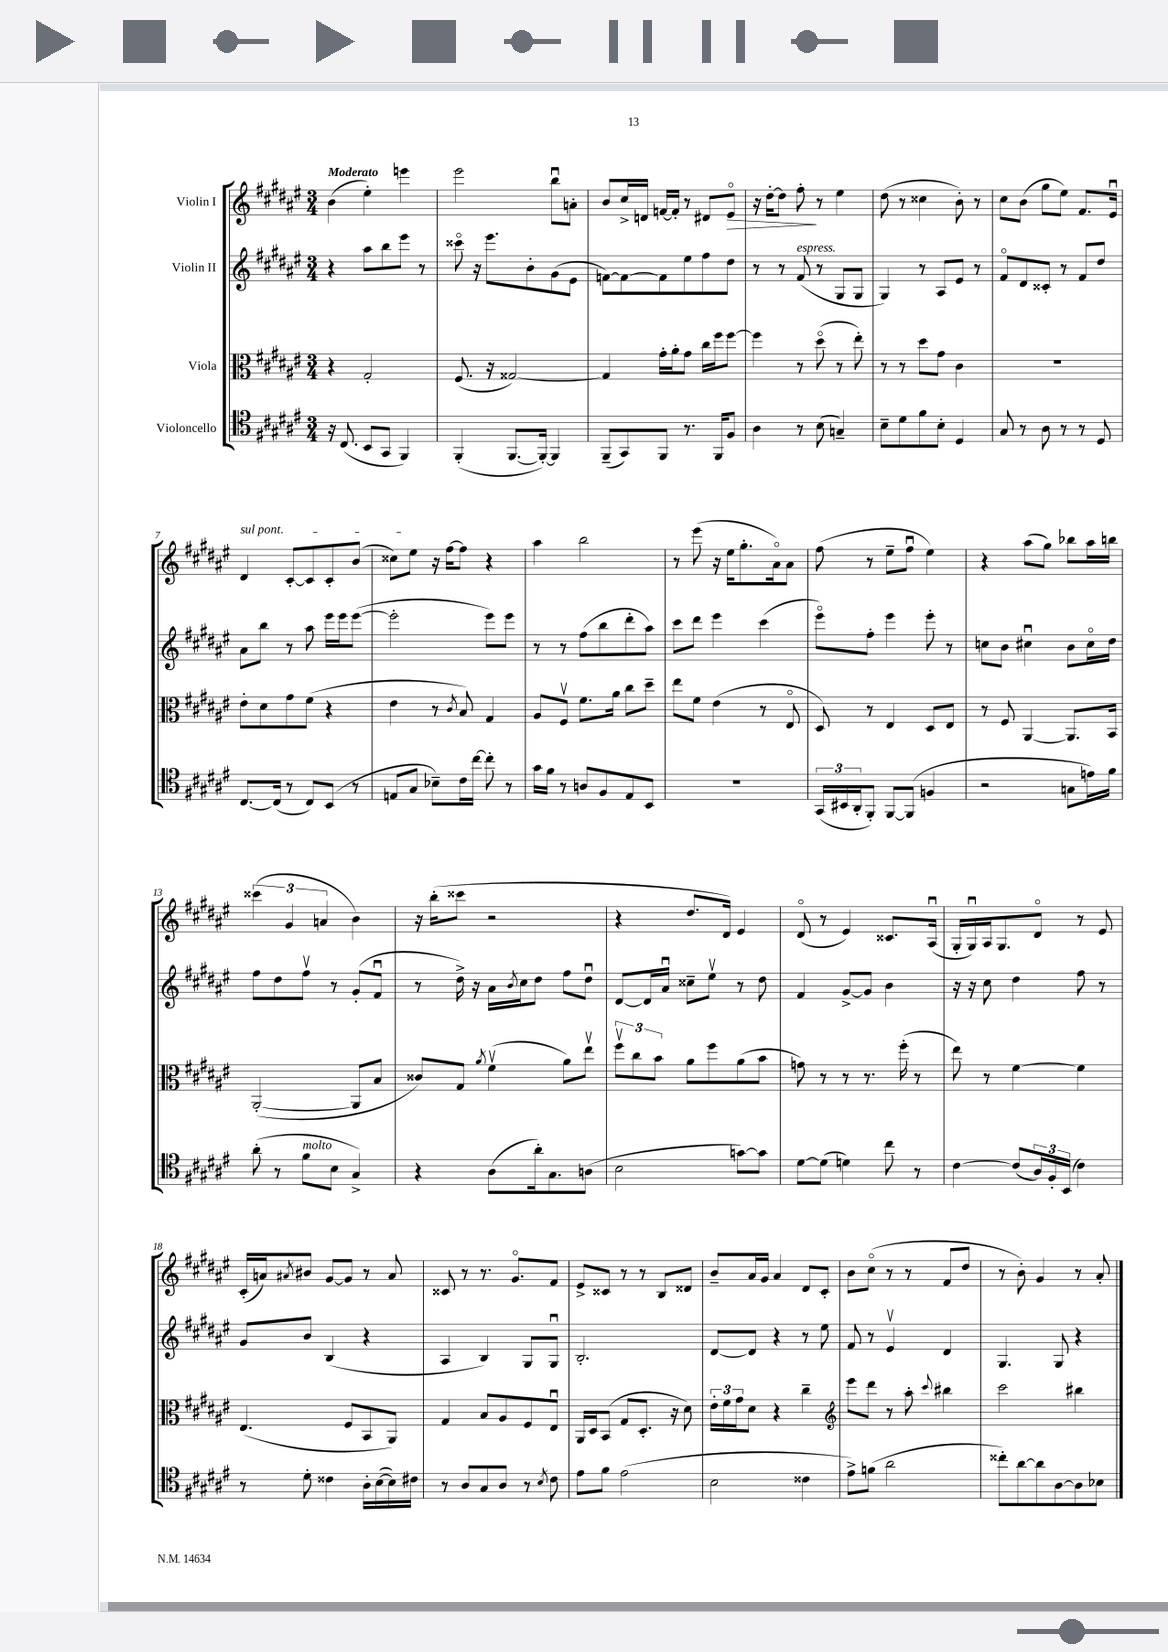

**kern	**kern	**kern	**kern
*staff4	*staff3	*staff2	*staff1
*clefC4	*clefC3	*clefG2	*clefG2
*k[f#c#g#d#a#e#]	*k[f#c#g#d#a#e#]	*k[f#c#g#d#a#e#]	*k[f#c#g#d#a#e#]
*M3/4	*M3/4	*M3/4	*M3/4
16r	4r	4r	(4b\
(8.C#/	.	.	.
8BB/L	2G#'/	8aa#\L	4ee#'\)
8GG#/J	.	8bb\	.
4FF#/)	.	8eee#\J	4eee\
.	.	8r	.
=	=	=	=
(4FF#'/	(8.F#/	8ccc##o\	2eee#\
.	.	16r	.
.	16r	8.eee#\L	.
[8.FF#/L	[2G##/)	.	.
.	.	8b'\	.
16FF#'/_Jk)	.	.	.
4FF#/]	.	(8g#\	8bbu\L
.	.	8e#\J	8a'\J
=	=	=	=
(8FF#~/L	4G##/]	[8f\L)	8b/L
8GG#/)	.	8f\_	16cc#^/L
.	.	.	16d/JJ
8FF#/J	16g#'\LL	8f\]	[16f/LL
.	16a#'\J	.	16f'/]JJ
8.r	8g#\J	8ee#\	8r
.	16cc#\LL	8ff#\	8d#/L
16FF#/LK	16ff#\J	.	.
8F#/J	[8ff#\J	8dd#\J	8e#o/J
=	=	=	=
4A#\	4ff#\]	8r	16r
.	.	.	[16dd#'\LK
.	.	8r	8dd#\]J
8r	8r	(8f#/	8ff#'\
(8B\	(8dd#o\	8r	8r
4G~/)	8r	8G#/L	4ee#\
.	8ee#'\)	8G#/J	.
=	=	=	=
8B~\L	8r	4G#/)	(8dd#\
8d#\	8r	.	8r
8f#\	8dd#\L	8r	4cc##\
8B'\J	8g#\J	8A#/L	.
4D#/	4c#\	8e#/J	8b'\)
.	.	8r	8r
=	=	=	=
8G#/	2.r	8f#o/L	8cc#\L
8r	.	8d#/	(8b\J
8A#\	.	8c##'/J	8gg#\L
8r	.	8r	8ee#\J)
8r	.	8f#/L	8.f#/L
8D#/	.	8dd#/J	.
.	.	.	16e#u/Jk
=	=	=	=
[8.C#/L	8e#'\L	8a#\L	4d#/
.	8d#\	8bb\J	.
(16C#/]Jk	.	.	.
8r	8g#\	8r	[8c#'/L
8C#/L)	(8f#\J	8aa#\	8c#/]
(8BB/J	4r	16eee#\LL	8c#'/
.	.	16eee#\J	.
8r	.	([8eee#\J	(8b/J
=	=	=	=
8E/L	4e#\	2eee#'\]	8cc##\L)
8G#/J	.	.	8ee#\J
8B-~\L)	8r	.	16r
.	.	.	[16ff#\LK
.	8qc#/	.	.
16c#\L	8B/)	.	8ff#\]J
[16cc#\JJ	.	.	.
8cc#'\]	4G#/	8eee#\L)	4r
8r	.	8eee#\J	.
=	=	=	=
16g#\LL	8A#/L	8r	4aa#\
16f#\JJ	.	.	.
8r	8F#v/J	8r	.
8A/L	8.f#\L	(8ff#\L	2bb\
8F#/	.	8bb\	.
.	16a#\Jk	.	.
8E#/	8cc#\L	8ddd#'\	.
8BB/J	8dd#~\J	8aa#\J)	.
=	=	=	=
2.r	8ee#\L	8ccc#\L	8r
.	8f#\J	8ddd#\J	(8eee#\
.	(4e#\	4eee#\	16r
.	.	.	16ee#\LK
.	.	.	8.gg#'\
.	8r	(4ccc#\	.
.	.	.	16a#o\k)
.	8E#o/	.	8a#\J
=	=	=	=
(24GG#/LL	8D#/)	8eee#o\L)	(8ff#\
24BB#/	.	.	.
24AA#'/J	.	.	.
8FF#'/J)	8r	8ff#'\J	8r
[8FF#/L	4E#/	4eee#\	8ee#~\L
(8FF#/]J	.	.	8ff#u\J
4F/	8D#/L	8eee#'\	4ee#\)
.	8E#/J	8r	.
=	=	=	=
2r	8r	8cc\L	4r
.	8F#/	8b\J	.
.	[4AA#/	4cc#u\	(8aa#\L
.	.	.	8gg#\J)
8G\L	8.AA#/]L	8b\L	8bb-\L
16e\L)	.	16cc#o\L	16aa#\L
16f#\JJ	16BB/Jk	16dd#\JJ	16bb\JJ
=	=	=	=
(8a#'\	([2AA#'/	8ff#\L	(6ccc##\
8r	.	8dd#\	.
.	.	.	6g#/
8f#\L	.	8ff#v\J	.
.	.	.	6a/
8B\J	.	8r	.
4G#^/)	8AA#/]L	(8g#'/L	4b\)
.	8B/J	8f#u/J	.
=	=	=	=
4r	8c##/L)	8r	16r
.	.	.	(16bb'\LK
.	8G#/J	16dd#^\)	8ccc##\J
.	.	16r	.
.	8qa#/	.	.
(8A#\L	(4f#v\	16a#\LL	2r
.	.	8qb/	.
.	.	16cc#\J	.
16a#'\k)	.	8dd#\J	.
8.G#\	.	.	.
.	8a#\L)	8ff#\L	.
(8A\J	8ee#v\J	8dd#u\J	.
=	=	=	=
2B\	12ff#v\L	[8d#/L	4r
.	12cc#\	.	.
.	.	16d#/]L	.
.	12b\J	.	.
.	.	16a#u/JJ	.
.	8a#\L	8cc##~\L	8.dd#/L
.	8ff#\	8ee#v\J	.
.	.	.	16d#/Jk)
[8g\L)	(8a#\	8r	4e#/
8g\]J	8b\J	8dd#\	.
=	=	=	=
[8d#\L	8g\)	4f#/	(8d#o/
(8d#\]J	8r	.	8r
4d\)	8r	[8g#^/L	4e#/)
.	8.r	8g#/]J	.
8cc#\	.	4b\	8.c##/L
.	(16ff#'\	.	.
8r	8r	.	.
.	.	.	(16A#u/Jk
=	=	=	=
[4c#\	8ee#\)	16r	16G#'/LL
.	.	16r	16G#u/)
.	8r	8cc#\	16A#/J
.	.	.	8.G#/
(8c#/]L	[4f#\	4dd#\	.
24A#/L)	.	.	8d#o/J
24F#'/	.	.	.
(24BB/JJ	.	.	.
4c#\)	4f#\]	8ff#\	8r
.	.	8r	8e#/
=	=	=	=
8r	(4.E#/	8g#/L	(16c#'/LL
.	.	.	16a/J)
.	.	.	8qa#/
8d#'\	.	8b/J	8b#/J
4c##\	.	(4B/	[8g#/L
.	8F#/L	.	8g#/]J
16A#'\LL	8BB/	4r	8r
([16B\	.	.	.
16B\])	8AA#/J)	.	8a#/
16c#\JJ	.	.	.
=	=	=	=
8r	4G#/	4A#/	8c##/
8A#/L	.	.	8r
8G#/	8B/L	4B/)	8.r
8A#/J	8A#/	.	.
.	.	.	8.g#o/L
8r	8F#/	8G#/L	.
8qB/	.	.	.
8c#\	8E#u/J	8G#u/J	8f#/J
=	=	=	=
8e#\L	16AA#/LL	2.B'/	8e#^/L
.	16D#/J	.	.
8f#\J	(8BB/J	.	8c##/J
(2e#\	8G#/L	.	8r
.	8.D#'/J	.	8r
.	.	.	8B/L
.	16r	.	.
.	8d#\)	.	8d##/J
=	=	=	=
2B\	24e#'\LL	[8d#/L	8b~/L
.	24f#\	.	.
.	24g#\J	.	.
.	8d#\J	8d#/]J	16a#/L
.	.	.	16g#/JJ
.	4r	4r	4a#/
4c##\	4cc#~\	8r	8d#/L
.	.	8ee#\	8c#'/J
=	=	=	=
*	*clefG2	*	*
8e#^\L)	8eee#\L	8f#/	8b\L
(8f\J	8ddd#\J	8r	(8cc#o\J
2a#\	8r	4e#v/	8r
.	8aa#'\	.	8r
.	8qqccc#/	.	.
.	4bb#\	4d#/	8f#/L
.	.	.	8dd#/J
=	=	=	=
8cc##'\L)	2ccc#\	4.G#/	8r
[8a#\	.	.	8b'\)
8a#\]	.	.	4g#/
[8A#\	.	8G#/	.
8A#\]	4bb#\	4r	8r
8B-\J	.	.	8a#'/
==	==	==	==
*-	*-	*-	*-
